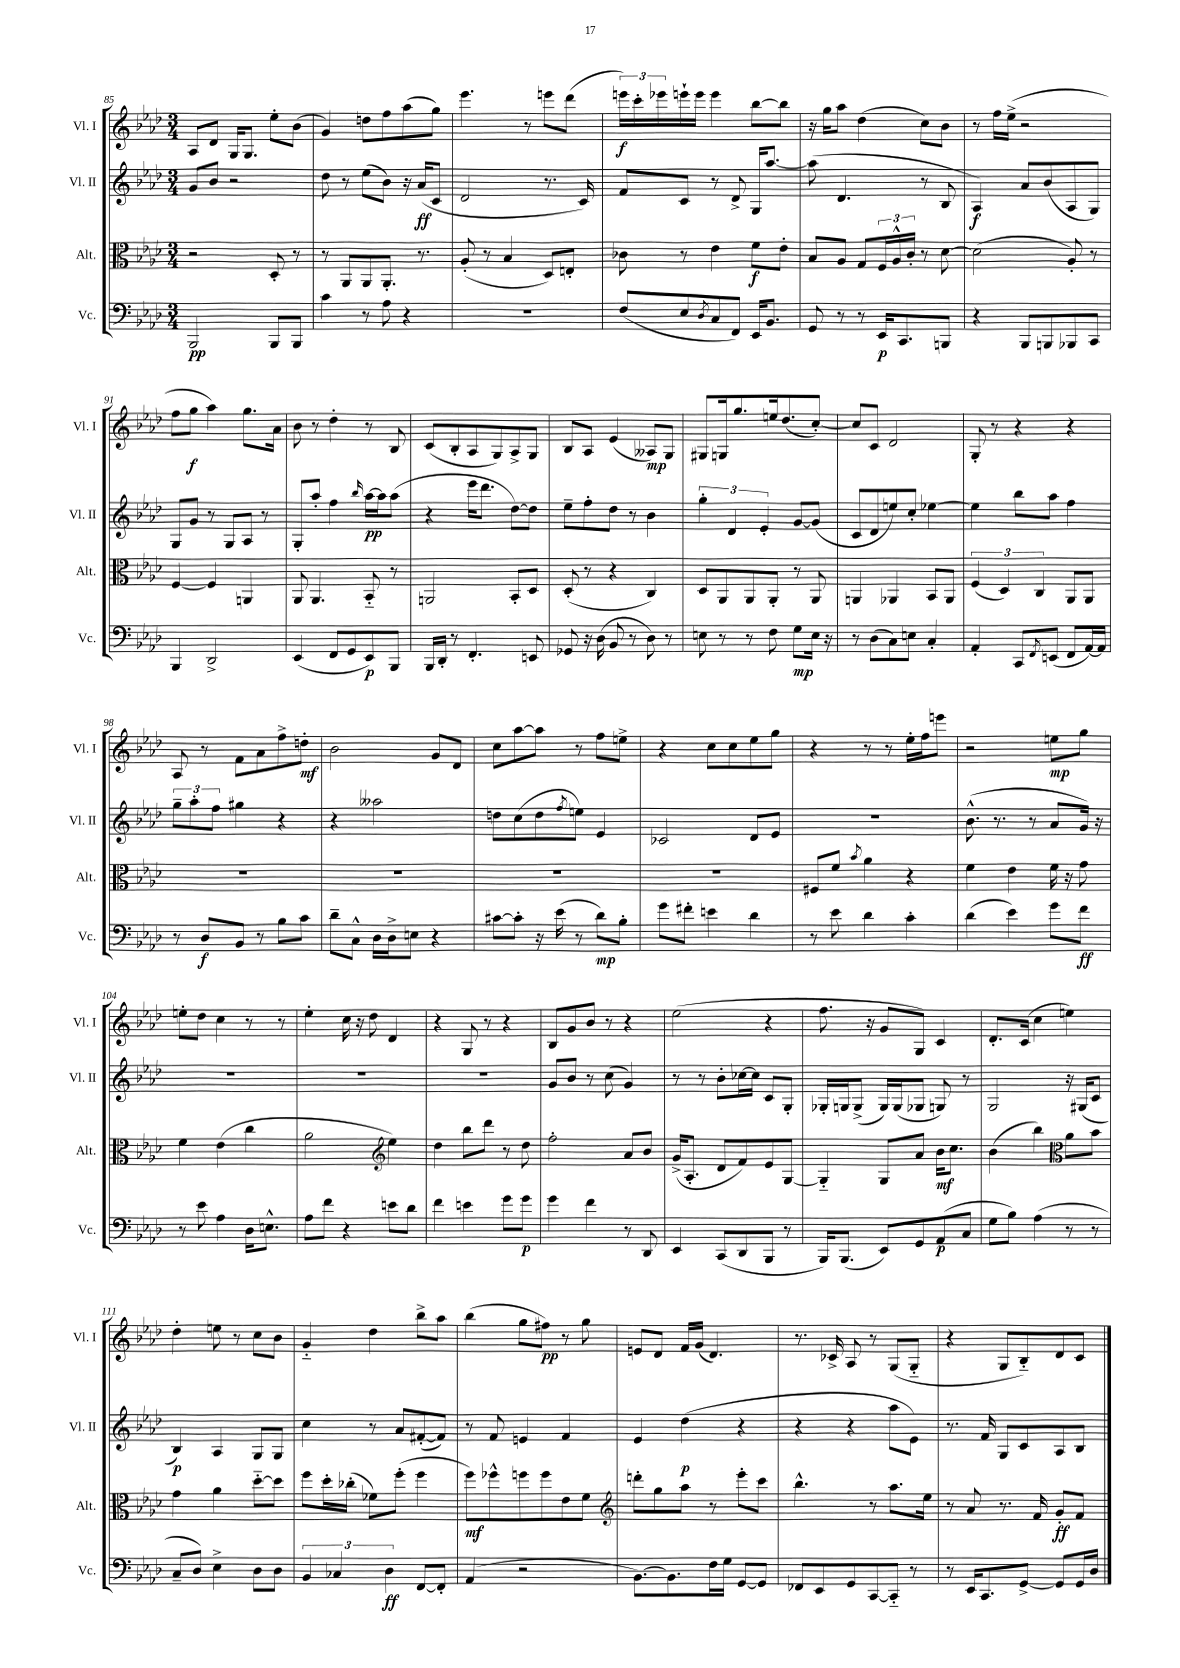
<<
\new StaffGroup <<
\new Staff = "s0" \with { instrumentName = "Vl. I" shortInstrumentName = "Vl. I" } {
    \clef treble \key aes \major \numericTimeSignature \time 3/4
    aes8 des'8 g16 g8. ees''8-. bes'8( |
    g'4) d''8 f''8 aes''8( g''8) |
    ees'''4. r8 e'''8 des'''8( |
    \tuplet 3/2 { e'''16\f) c'''16-. ees'''16 } e'''16-! e'''16 e'''4 bes''8~ bes''8 |
    r16 g''16 aes''8 des''4( c''8) bes'8 |
    r8 f''16 ees''16->( r2 |
    f''8 g''8\f aes''4) g''8. aes'16 |
    bes'8 r8 des''4-. r8 bes8 |
    c'8( bes8-. aes8 g8) aes8-> g8 |
    bes8 aes8 ees'4( aeses8\mp) g8 |
    gis8 g16 g''8. e''16 des''8.( c''8~-.) |
    c''8 c'8 des'2 |
    g8-. r8 r4 r4 |
    aes8 r8 f'8 aes'8 f''8-> d''8-.\mf |
    bes'2 g'8 des'8 |
    c''8 aes''8~ aes''8 r8 f''8 e''8-> |
    r4 c''8 c''8 ees''8 g''8 |
    r4 r8 r8 ees''16-. f''16 e'''8 |
    r2 e''8\mp g''8 |
    e''8-. des''8 c''4 r8 r8 |
    ees''4-. c''16 r16 des''8 des'4 |
    r4 g8 r8 r4 |
    bes8 g'8 bes'8 r8 r4 |
    ees''2( r4 |
    f''8. r16 g'8 g8) c'4 |
    des'8.-. c'16( c''4 e''4) |
    des''4-. e''8 r8 c''8 bes'8 |
    g'4-_ des''4 bes''8-> aes''8 |
    bes''4( g''8 fis''8\pp) r8 g''8 |
    e'8 des'8 f'16 g'16( des'4.) |
    r8. ces'16-> aes8 r8 g8( g8-_ |
    r4 g8 bes8-_) des'8 c'8 \bar "|." |
}
\new Staff = "s1" \with { instrumentName = "Vl. II" shortInstrumentName = "Vl. II" } {
    \clef treble \key aes \major \numericTimeSignature \time 3/4
    g'8 bes'8 r2 |
    des''8 r8 ees''8( bes'8) r16 aes'16\ff( c'8 |
    des'2 r8. c'16) |
    f'8 c'8 r8 des'8-> g16 aes''8.~ |
    aes''8( des'4. r8 bes8 |
    aes4\f) aes'8 bes'8( aes8 g8) |
    g8 g'8 r8 g8 aes8 r8 |
    g8-. aes''8-. f''4 \grace { bes''16 } aes''16~\pp aes''16 aes''8( |
    r4 ees'''16 des'''8. des''8~) des''8 |
    ees''8-- f''8-. des''8 r8 bes'4 |
    \tuplet 3/2 { g''4-. des'4 ees'4-. } g'8~ g'8( |
    c'8 des'8 e''8) c''8-. ees''4~ |
    ees''4 bes''8 aes''8 f''4 |
    \tuplet 3/2 { g''8-- aes''8-. f''8 } gis''4 r4 |
    r4 aeses''2 |
    d''8 c''8( d''8 \acciaccatura { f''8 } e''8) ees'4 |
    ces'2 des'8 ees'8 |
    R2. |
    bes'8.-^( r8. r8 aes'8 g'16) r16 |
    R2. |
    R2. |
    R2. |
    g'8 bes'8 r8 c''8( g'4) |
    r8 r8 bes'8-. ces''16~ ces''16 c'8 g8-. |
    ges16-. g16 g8->( g16) g16( ges8 g8) r8 |
    g2 r16 gis16( c'8 |
    bes4\p) aes4 g8 g8 |
    c''4 r8 aes'8 fis'8~-.( fis'8) |
    r8 f'8 e'4 f'4 |
    ees'4 des''4\p( r4 |
    r4 r4 aes''8 ees'8) |
    r8. f'16 g8 c'8 aes8 bes8 \bar "|." |
}
\new Staff = "s2" \with { instrumentName = "Alt." shortInstrumentName = "Alt." } {
    \clef alto \key aes \major \numericTimeSignature \time 3/4
    r2 des8-. r8 |
    r8 aes,8 aes,8 aes,8.-. r8. |
    aes8-.( r8 bes4 des8) e8-. |
    ces'8 r8 ees'4 f'8\f ees'8-. |
    bes8 aes8 g8 \tuplet 3/2 { f16 aes16-^ c'16-. } r8 des'8~ |
    des'2( aes8-.) r8 |
    f4~ f4 a,4 |
    aes,8 aes,4. bes,8-_ r8 |
    a,2 bes,8-. des8 |
    des8-.( r8 r4 c4) |
    des8 aes,8 aes,8 aes,8-. r8 aes,8 |
    a,4 aes,4 bes,8 aes,8 |
    \tuplet 3/2 { f4( des4) c4 } aes,8 aes,8 |
    R2. |
    R2. |
    R2. |
    R2. |
    fis8 f'8 \acciaccatura { bes'8 } aes'4 r4 |
    f'4 ees'4 f'16 r16 g'8 |
    f'4 ees'4( c''4 |
    aes'2 \clef treble ees''4) |
    des''4 bes''8 des'''8 r8 des''8 |
    f''2-. aes'8 bes'8 |
    g'16->( aes8.-. des'8 f'8) ees'8 g8~ |
    g4-_ g8 aes'8 bes'16\mf c''8. |
    bes'4( bes''4) \clef alto aes'8 bes'8 |
    g'4 aes'4 des''8~-_ des''8 |
    f''8 des''16-. ces''16-.( fes'8) f''8-.( f''4 |
    f''8\mf) fes''8-^ f''8 f''8 ees'8 f'8 |
    \clef treble d'''8-. g''8 aes''8 r8 ees'''8-. c'''8 |
    bes''4.-^ r8 aes''8. ees''16 |
    r8 aes'8 r8. f'16 g'8-.\ff f'8 \bar "|." |
}
\new Staff = "s3" \with { instrumentName = "Vc." shortInstrumentName = "Vc." } {
    \clef bass \key aes \major \numericTimeSignature \time 3/4
    bes,,2\pp bes,,8 bes,,8 |
    c'4 r8 aes8 r4 |
    R2. |
    f8( ees8 \acciaccatura { des8 } c8 f,8) ees,16 bes,8. |
    g,8 r8 r8 ees,16\p c,8. b,,8 |
    r4 bes,,8 b,,8 bes,,8 c,8 |
    bes,,4 des,2-> |
    ees,4( f,8 g,8 ees,8\p) bes,,8 |
    bes,,16 des,16-. r8 f,4.-. e,8 |
    ges,8 r16 des16( bes,8 r8 des8) r8 |
    e8 r8 r8 f8 g8\mp e16 r16 |
    r8 des8( c8) e8 c4-. |
    aes,4-. c,8 \acciaccatura { f,8 } e,8( f,8 aes,16~) aes,16 |
    r8 des8\f bes,8 r8 bes8 c'8 |
    des'8-- c8-^ des16 des16-> e8 r4 |
    cis'8~ cis'8-. r16 ees'16( r8 des'8\mp) bes8-. |
    g'8 fis'8-. e'4 des'4 |
    r8 ees'8 des'4 c'4-. |
    des'4( ees'4) g'8 f'8\ff |
    r8 ees'8 aes4 des16 e8.-^ |
    aes8 f'8 r4 e'8 des'8 |
    f'4 e'4 g'8 g'8\p |
    g'4 f'4 r8 des,8 |
    ees,4 c,8( des,8 bes,,8 r8 |
    bes,,16) bes,,8.( ees,8) g,8 aes,8\p( c8 |
    g8 bes8) aes4( r8 r8 |
    c8-- des8) ees4-> des8 des8 |
    \tuplet 3/2 { bes,4 ces4 des4\ff } f,8~ f,8-. |
    aes,4( r2 |
    bes,8.~) bes,8. f16 g16 g,8~ g,8 |
    fes,8 ees,8 g,8 c,8~ c,8-_ r8 |
    r8 ees,16 c,8. g,8~-> g,8 g,16 des16 \bar "|." |
}
>>
>>
\layout { \context { \Score currentBarNumber = #85 } }
